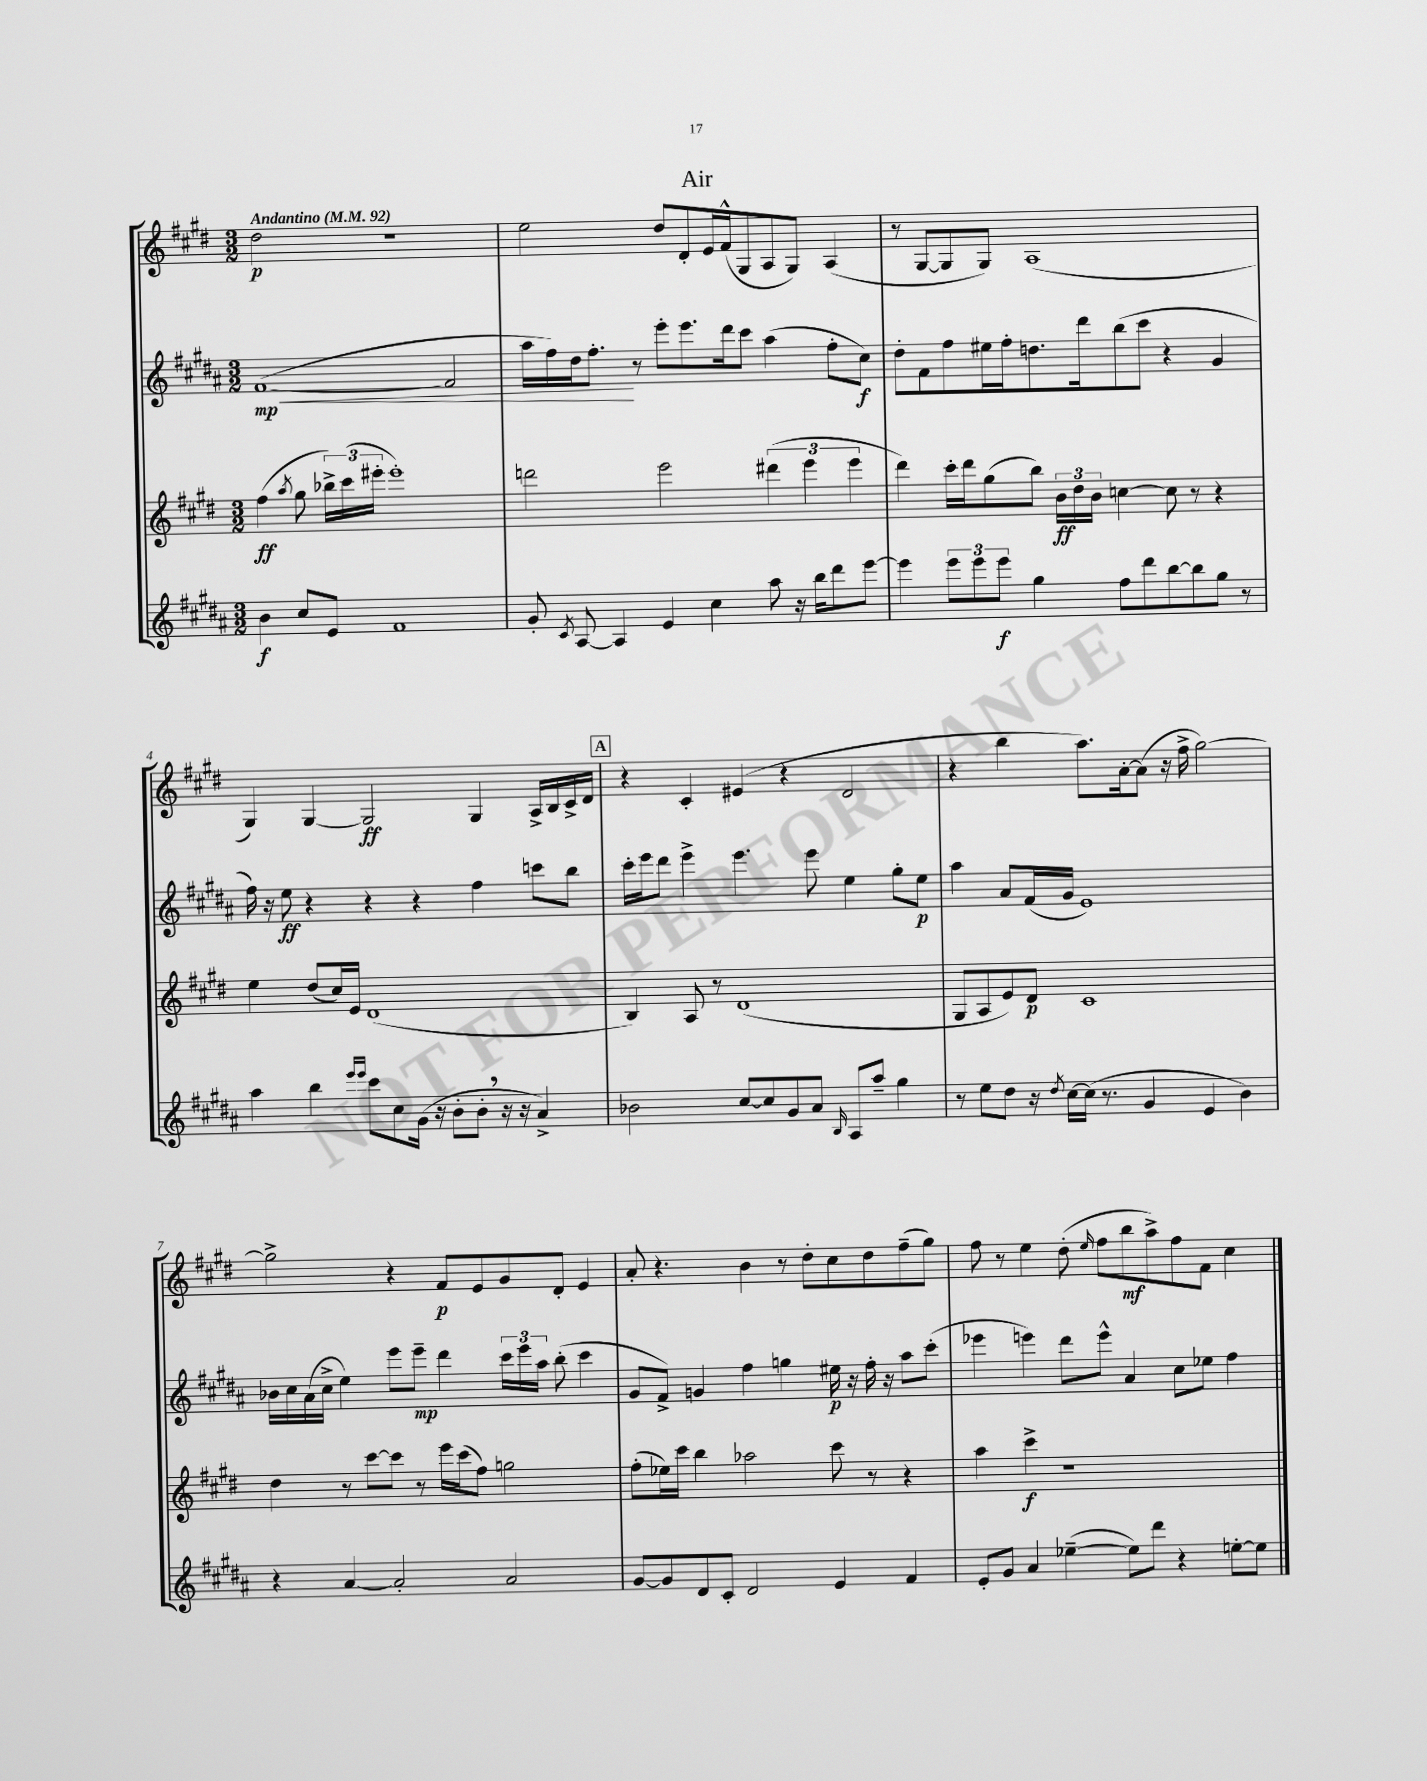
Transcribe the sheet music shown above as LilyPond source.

\header { title = "Air" }
<<
\new StaffGroup <<
\new Staff = "s0" {
    \clef treble \key e \major \numericTimeSignature \time 3/2 \tempo "Andantino" 4 = 92
    \autoBeamOff dis''2\p r1 |
    e''2 dis''8[ dis'8-. e'16 fis'16-^( gis8 a8 gis8]) a4( |
    r8 gis8[~ gis8 gis8]) a1( |
    gis4) gis4~ gis2\ff gis4 a16[-> b16 cis'16-> dis'16] |
    \mark \markup { \box "A" } r4 cis'4-. eis'4( r4 dis'2 |
    r4 b''4 a''8.[) a'16~-. a'8]( r16 fis''16-> gis''2~) |
    gis''2-> r4 fis'8[\p e'8 gis'8 dis'8]-. e'4 |
    a'8-. r4. b'4 r8 dis''8[-. cis''8 dis''8 fis''8--( gis''8]) |
    fis''8 r8 e''4 dis''8-.( \grace { e''16 } fis''8[ b''8\mf a''8->) fis''8 fis'8] cis''4 \bar "|." |
}
\new Staff = "s1" {
    \clef treble \key b \major \numericTimeSignature \time 3/2
    \autoBeamOff fis'1~\mp\<( fis'2 |
    ais''16[ fis''16) dis''16 fis''8.]-.\! r8 e'''8[-. e'''8. dis'''16 cis'''8] ais''4( fis''8[-. cis''8]\f) |
    dis''8[-. fis'8 fis''8 eis''16 fis''16-. d''8. dis'''16 b''8( cis'''8] r4 gis'4 |
    fis''16) r16 e''8\ff r4 r4 r4 fis''4 c'''8[ b''8] |
    \mark \markup { \box "A" } cis'''16[-. e'''16 dis'''8] e'''4-> e'''4. e'''8 e''4 gis''8[-. e''8]\p |
    ais''4 ais'8[ fis'16( gis'16] e'1) |
    bes'16[ cis''16 ais'16( cis''16]-> e''4) e'''8[ e'''8]--\mp dis'''4 \tuplet 3/2 { cis'''16[ e'''16 ais''16] } b''8-.( cis'''4 |
    gis'8[ fis'8]->) g'4 fis''4 g''4 eis''16\p r16 fis''16-. r16 ais''8[ cis'''8]-.( |
    ees'''4 e'''4) dis'''8[ e'''8]-^ ais'4 cis''8[ ees''8] fis''4 \bar "|." |
}
\new Staff = "s2" {
    \clef treble \key e \major \numericTimeSignature \time 3/2
    \autoBeamOff fis''4\ff( \acciaccatura { a''8 } gis''8 \tuplet 3/2 { bes''16[->) cis'''16( eis'''16]-. } eis'''1-.) |
    d'''2 e'''2 \tuplet 3/2 { dis'''4( e'''4 e'''4 } |
    dis'''4) cis'''16[-. dis'''16 gis''8( b''8]) \tuplet 3/2 { b'16[\ff dis''16 b'16] } c''4~ c''8 r8 r4 |
    e''4 dis''8[( cis''16) e'16] dis'1( |
    \mark \markup { \box "A" } b4) a8 r8 dis'1( |
    gis8[ a8 e'8) dis'8]\p cis'1 |
    dis''4 r8 cis'''8[~ cis'''8] r8 e'''16[ cis'''16( fis''8]) g''2 |
    fis''8[-.( ees''16) cis'''16] b''4 aes''2 cis'''8 r8 r4 |
    a''4 cis'''4->\f r1 \bar "|." |
}
\new Staff = "s3" {
    \clef treble \key b \major \numericTimeSignature \time 3/2
    \autoBeamOff b'4\f cis''8[ e'8] fis'1 |
    gis'8-. \acciaccatura { cis'8 } ais8~ ais4 e'4 cis''4 ais''8 r16 b''16[ dis'''8 e'''8]~ |
    e'''4 \tuplet 3/2 { e'''8[ e'''8 e'''8]\f } gis''4 fis''8[ dis'''8 b''8~ b''8 gis''8] r8 |
    ais''4 b''4 \grace { e'''16[ e'''16] } cis'''8[ cis''8 gis'16]( r16 b'8[-. b'8]-. \breathe r16 r16 ais'4->) |
    \mark \markup { \box "A" } bes'2 cis''8[~ cis''8 gis'8 ais'8] \grace { b16 } ais8[ ais''8]-- gis''4 |
    r8 e''8[ dis''8] r16 \acciaccatura { dis''8 } cis''16[~ cis''16]( r8. gis'4 e'4 b'4) |
    r4 ais'4~ ais'2-. ais'2 |
    gis'8[~ gis'8 dis'8 cis'8]-. dis'2 e'4 fis'4 |
    e'8[-. gis'8] ais'4 ees''4~--( ees''8[) dis'''8] r4 e''8[~-. e''8] \bar "|." |
}
>>
>>
